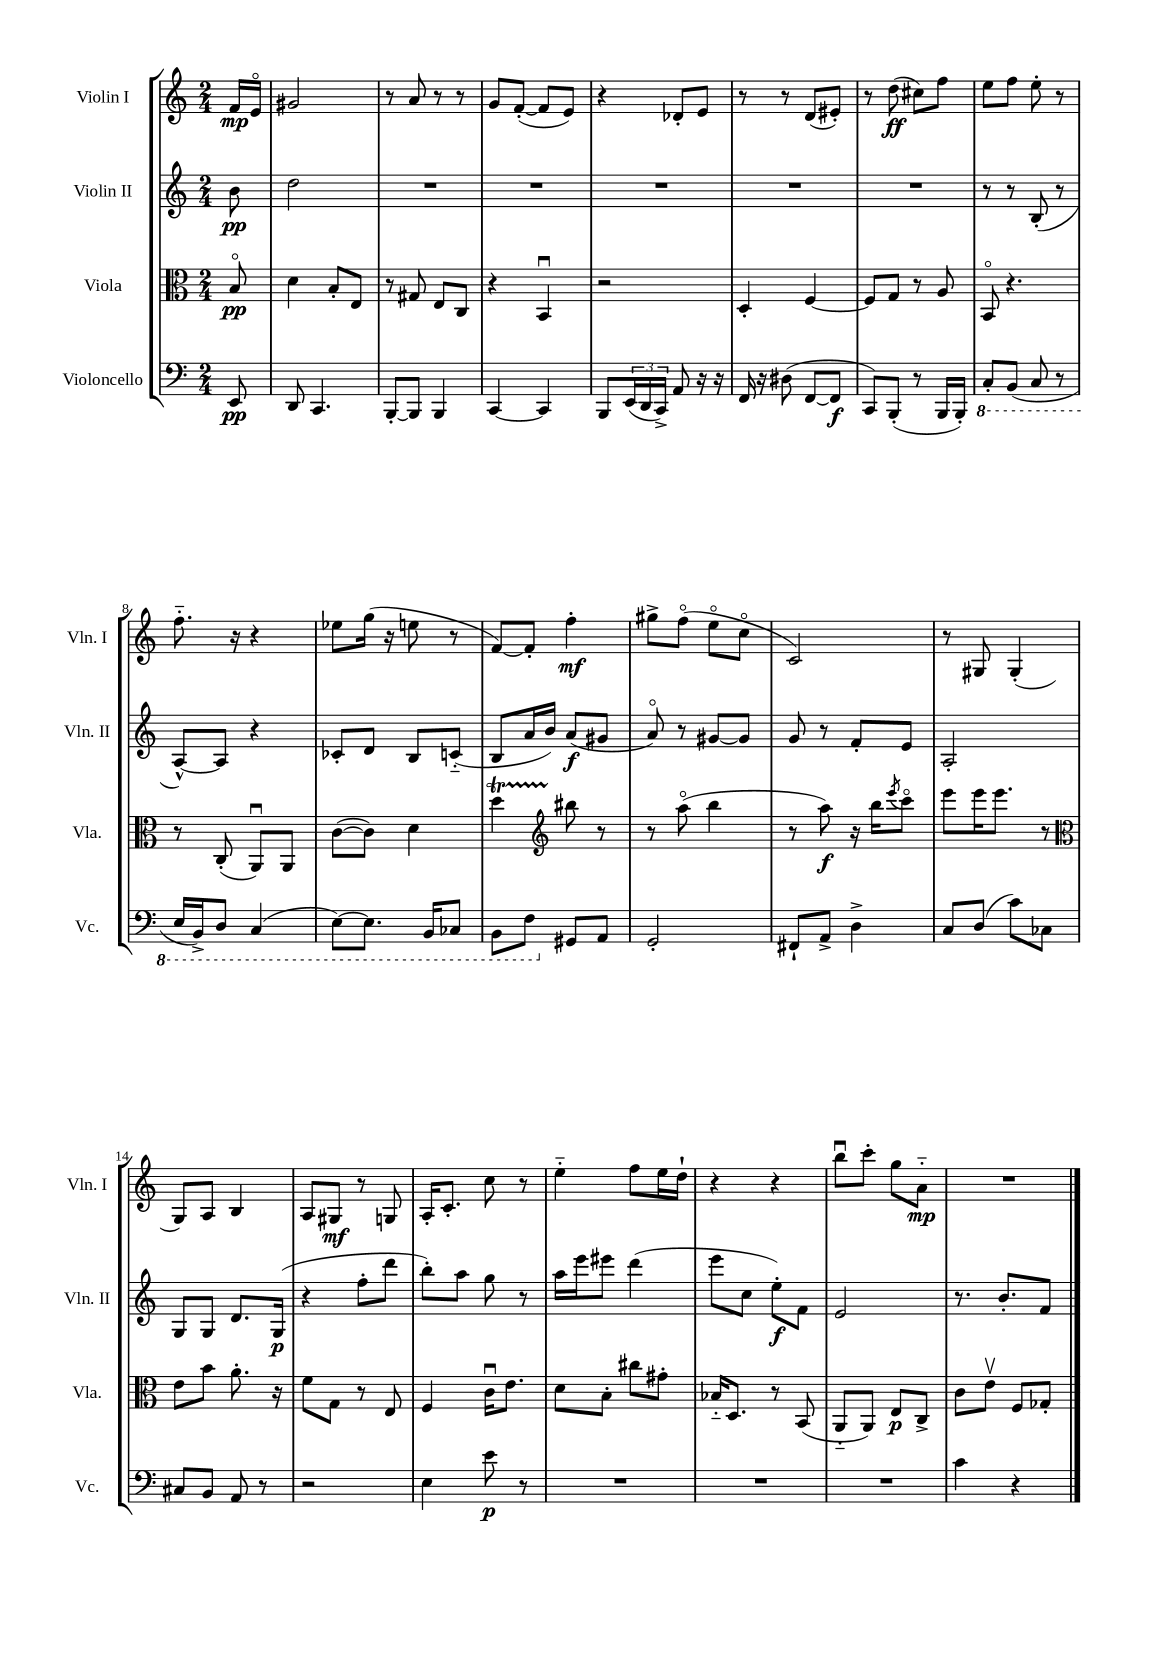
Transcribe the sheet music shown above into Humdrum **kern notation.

**kern	**kern	**kern	**kern
*staff4	*staff3	*staff2	*staff1
*clefF4	*clefC3	*clefG2	*clefG2
*k[]	*k[]	*k[]	*k[]
*M2/4	*M2/4	*M2/4	*M2/4
8EE	8Bo	8b	16f
.	.	.	16eo
=	=	=	=
8DD	4d	2dd	2g#
4.CC	.	.	.
.	8B'	.	.
.	8E	.	.
=	=	=	=
[8BBB'	8r	2r	8r
8BBB]	8G#	.	8a
4BBB	8E	.	8r
.	8C	.	8r
=	=	=	=
[4CC	4r	2r	8g
.	.	.	([8f'
4CC]	4BBu	.	8f]
.	.	.	8e)
=	=	=	=
8BBB	2r	2r	4r
(24EE	.	.	.
24DD	.	.	.
24CC^)	.	.	.
8AA	.	.	8d-'
16r	.	.	8e
16r	.	.	.
=	=	=	=
16FF	4D'	2r	8r
16r	.	.	.
(8D#	.	.	8r
[8FF	[4F	.	(8d
8FF]	.	.	8e#')
=	=	=	=
8CC)	8F]	2r	8r
(8BBB'	8G	.	(8dd
8r	8r	.	8cc#)
16BBB	8A	.	8ff
16BBB')	.	.	.
=	=	=	=
8CC'	8BBo	8r	8ee
(8BBB	4.r	8r	8ff
8CC	.	(8B'	8ee'
8r	.	8r	8r
=	=	=	=
16EE	8r	[8A^^)	8.ff'~
16BBB^)	.	.	.
8DD	(8C'	8A]	.
.	.	.	16r
(4CC	8AAu)	4r	4r
.	8AA	.	.
=	=	=	=
[8EE)	([8c	8c-'	8ee-
8.EE]	8c])	8d	(16gg
.	.	.	16r
.	4d	8B	8ee
16BBB	.	.	.
8CC-	.	(8c'~	8r
=	=	=	=
8BBB	4dd	8B	[8f)
8FF	.	16a	8f']
.	.	16b)	.
*	*clefG2	*	*
8GG#	8bb#	(8a	4ff'
8AA	8r	8g#	.
=	=	=	=
2GG'	8r	8ao)	8gg#^
.	(8aao	8r	(8ffo
.	4bb	[8g#	8eeo
.	.	8g#]	8cco
=	=	=	=
8FF#`	8r	8g	2c)
8AA^	8aa)	8r	.
4D^	16r	8f'	.
.	16bb	.	.
.	8qeee	.	.
.	8ccco	8e	.
=	=	=	=
8C	8eee	2A'	8r
(8D	16eee	.	8G#
.	8.eee	.	.
8c)	.	.	(4G#'
8C-	8r	.	.
=	=	=	=
*	*clefC3	*	*
8C#	8e	8G	8G)
8BB	8b	8G	8A
8AA	8.a'	8.d	4B
8r	.	.	.
.	16r	(16G	.
=	=	=	=
2r	8f	4r	8A
.	8G	.	8G#
.	8r	8ff'	8r
.	8E	8ddd	8G
=	=	=	=
4E	4F	8bb')	16A'
.	.	.	8.c'
.	.	8aa	.
8e	16cu	8gg	8cc
.	8.e	.	.
8r	.	8r	8r
=	=	=	=
2r	8d	16aa	4ee'~
.	.	16eee	.
.	8B'	8eee#	.
.	8cc#	(4ddd	8ff
.	8g#'	.	16ee
.	.	.	16dd`
=	=	=	=
2r	16B-'~	8eee	4r
.	8.D	.	.
.	.	8cc	.
.	8r	8ee')	4r
.	(8BB	8f	.
=	=	=	=
2r	8AA'~	2e	8bbu
.	8AA)	.	8ccc'
.	8E	.	8gg
.	8C^	.	8a'~
=	=	=	=
4c	8c	8.r	2r
.	8ev	.	.
.	.	8.b'	.
4r	8F	.	.
.	8G-'	8f	.
==	==	==	==
*-	*-	*-	*-
